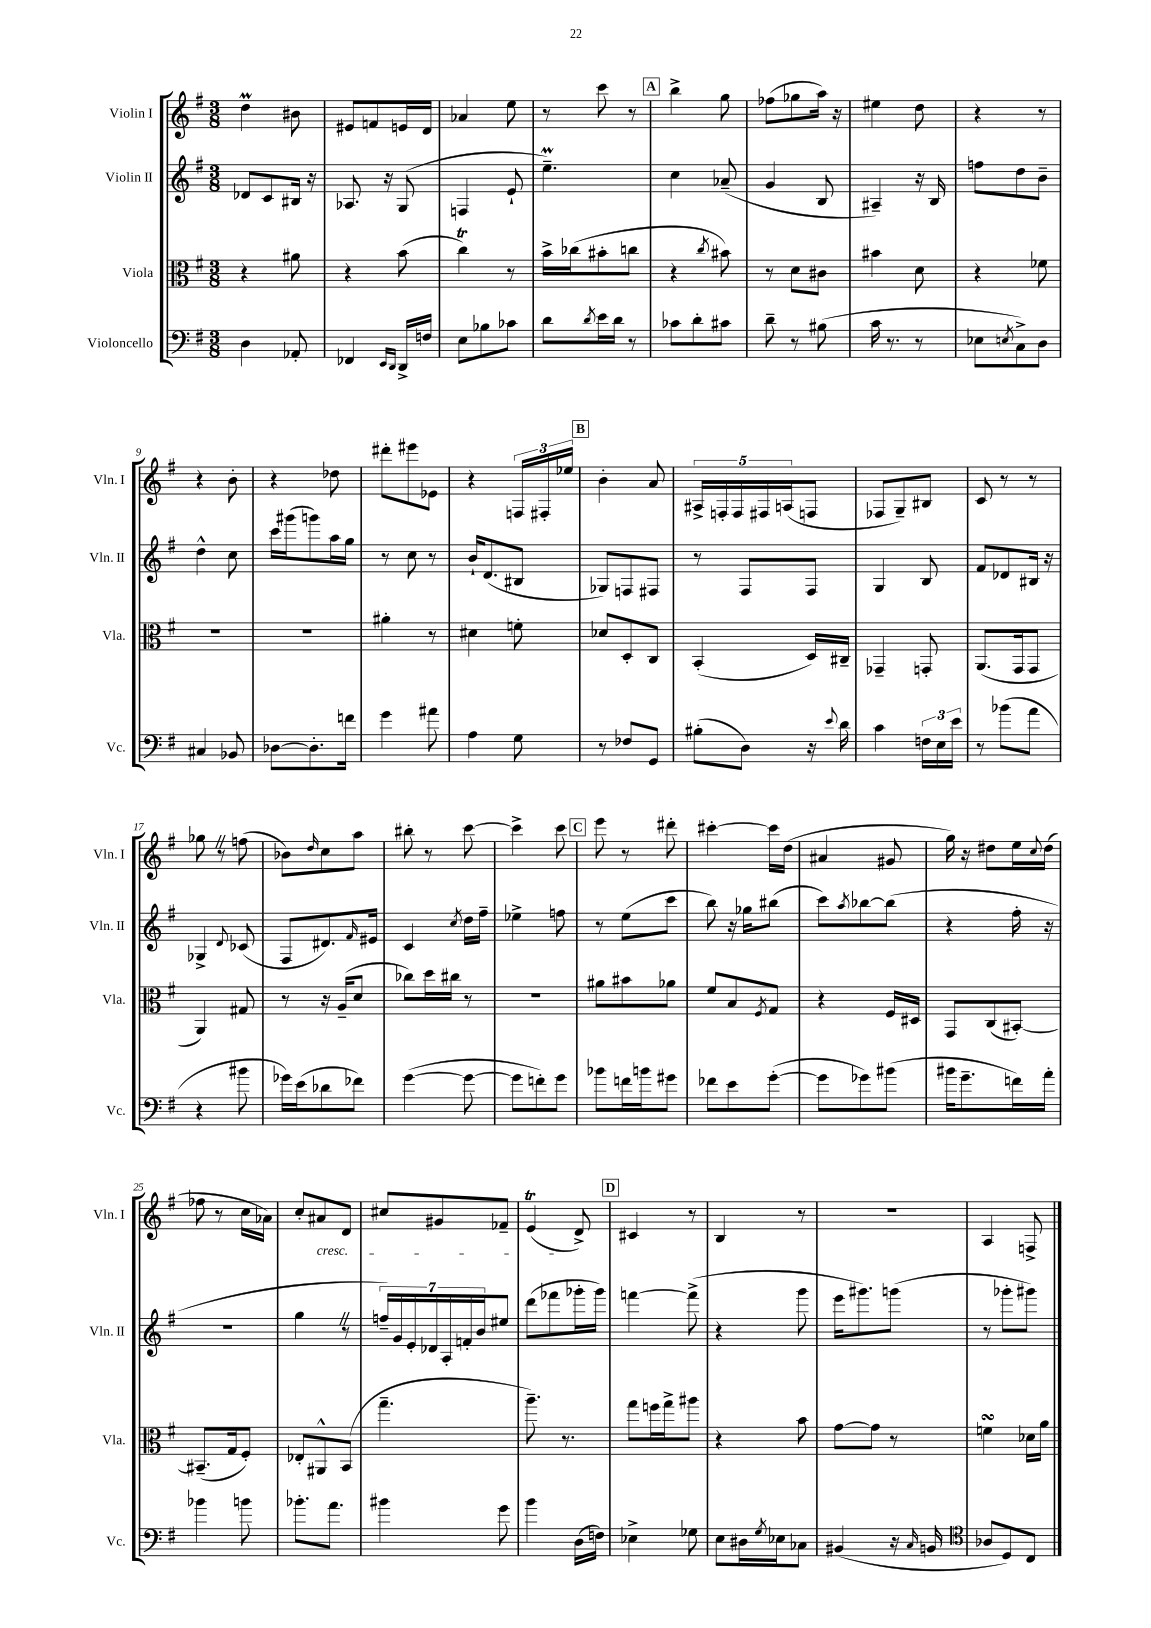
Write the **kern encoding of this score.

**kern	**kern	**kern	**kern
*staff4	*staff3	*staff2	*staff1
*clefF4	*clefC3	*clefG2	*clefG2
*k[f#]	*k[f#]	*k[f#]	*k[f#]
*M3/8	*M3/8	*M3/8	*M3/8
4D	4r	8d-	4dd
.	.	8c	.
8AA-'	8a#	16B#	8b#
.	.	16r	.
=	=	=	=
4FF-	4r	8.A-	8e#
.	.	.	8f
.	.	16r	.
16qqEE	.	.	.
16qqDD	.	.	.
16DD^	(8b	(8G	16e
16F	.	.	16d
=	=	=	=
8E	4cc)	4F	4a-
8B-	.	.	.
8c-	8r	8e`	8ee
=	=	=	=
8d	16b^	4.ee~)	8r
.	(16cc-	.	.
8qd	.	.	.
16e	8b#'	.	8ccc
16d	.	.	.
8r	8cc	.	8r
=	=	=	=
8c-	4r	4cc	4bb^
8d'	.	.	.
.	8qcc	.	.
8c#	8b#)	(8a-~	8gg
=	=	=	=
8d~	8r	4g	(8ff-
8r	8d	.	8gg-
(8B#	8c#	8B	16aa)
.	.	.	16r
=	=	=	=
16c	4b#	4A#~)	4ee#
8.r	.	.	.
8r	8d	16r	8dd
.	.	16B	.
=	=	=	=
8E-	4r	8ff	4r
8qE	.	.	.
8C^)	.	8dd	.
8D	8f-	8b~	8r
=	=	=	=
4C#	4.r	4dd^^	4r
8BB-	.	8cc	8b'
=	=	=	=
[8D-	4.r	16ccc	4r
.	.	(16ggg#	.
8.D-']	.	8ggg)	.
.	.	16aa	8dd-
16f	.	16gg	.
=	=	=	=
4g	4a#'	8r	8ddd#'
.	.	8cc	8eee#
8a#	8r	8r	8e-
=	=	=	=
4A	4d#	16b`	4r
.	.	(8.d	.
8G	8f'	8B#	24F
.	.	.	24F#'
.	.	.	24ee-
=	=	=	=
8r	8d-	8G-)	4b'
8F-	8D'	8F	.
8GG	8C	8F#	8a
=	=	=	=
(8B#'	(4BB'	8r	20A#^
.	.	.	20F'
.	.	.	20F
8D)	.	8F#	.
.	.	.	20F#
.	.	.	(20A
16r	16D)	8F#	8F
8qqe	.	.	.
16d	16C#~	.	.
=	=	=	=
4c	4GG-~	4G	8F-
.	.	.	8G~)
24F	8GG'	8B	8B#
24E	.	.	.
24e	.	.	.
=	=	=	=
8r	(8.AA	8f#	8c
(8b-	.	8d-	8r
.	16GG	.	.
8a	8GG	16B#	8r
.	.	16r	.
=	=	=	=
4r	4AA)	4G-^	8gg-
.	.	.	8r
.	.	8qqd	.
8b#	8G#	(8c-	(8ff
=	=	=	=
16g-)	8r	8F#	8b-)
(16e	.	.	.
.	.	.	16qqdd
8d-	16r	8.d#)	8cc
.	(16A~	.	.
8f-)	8d	.	8aa
.	.	16qqf#	.
.	.	16e#	.
=	=	=	=
([4g	8cc-)	4c	8bb#'
.	16dd	.	8r
.	16cc#	.	.
.	.	8qcc	.
8g_	8r	16dd	[8ccc
.	.	16ff#~	.
=	=	=	=
8g]	4.r	4ee-^	4ccc^]
8f')	.	.	.
8g	.	8ff	8ccc
=	=	=	=
8b-	8a#	8r	8eee
16f	8b#	(8ee	8r
16b	.	.	.
8g#	8a-	8ccc	8ddd#'
=	=	=	=
8f-	8f#	8bb)	[4ccc#'
8e	8B	16r	.
.	.	16gg-	.
.	8qF#	.	.
([8g'	8G	(8bb#	16ccc#]
.	.	.	(16dd
=	=	=	=
8g]	4r	8ccc)	4a#
.	.	8qaa	.
8g-)	.	[8bb-	.
(8b#	16F#	(8bb-]	8g#
.	16D#	.	.
=	=	=	=
16b#	8GG	4r	16gg)
8.g~	.	.	16r
.	(8C	.	8dd#
16f)	[8BB#')	16ff#'	16ee
.	.	.	8qqcc
16a'	.	16r	(16dd#
=	=	=	=
4b-	(8.BB#~]	4.r	8ff-
.	.	.	8r
.	16G	.	.
8b	8F#')	.	16cc
.	.	.	16a-)
=	=	=	=
8.b-'	8E-'	4gg	8cc'
.	8AA#^^	.	8a#
8.a	.	.	.
.	(8BB	8r	8d
=	=	=	=
4b#	4.gg~	28ff~)	8cc#
.	.	28g	.
.	.	28e'	.
.	.	28d-	.
.	.	.	8g#
.	.	28A'	.
.	.	28f'	.
.	.	28b	.
8g	.	8ee#	8f-~
=	=	=	=
4b	8.aa~)	(8ddd	(4e
.	.	8fff-	.
.	8.r	.	.
(16D	.	16ggg-'	8d^)
16F)	.	16ggg-)	.
=	=	=	=
4E-^	8gg	[4fff	4c#
.	16ff	.	.
.	16gg^	.	.
8G-	8aa#	(8fff^]	8r
=	=	=	=
8E	4r	4r	4B
16D#	.	.	.
8qG	.	.	.
16E-	.	.	.
8C-	8b	8ggg	8r
=	=	=	=
(4BB#	[8g	16eee	4.r
.	.	8.ggg#)	.
.	8g]	.	.
16r	8r	(8ggg	.
16qqC	.	.	.
16BB	.	.	.
=	=	=	=
*clefC4	*	*	*
8A-	4f	8r	4A
8D)	.	8ggg-'	.
8C	16d-	8ggg#)	8F^
.	16a	.	.
==	==	==	==
*-	*-	*-	*-
